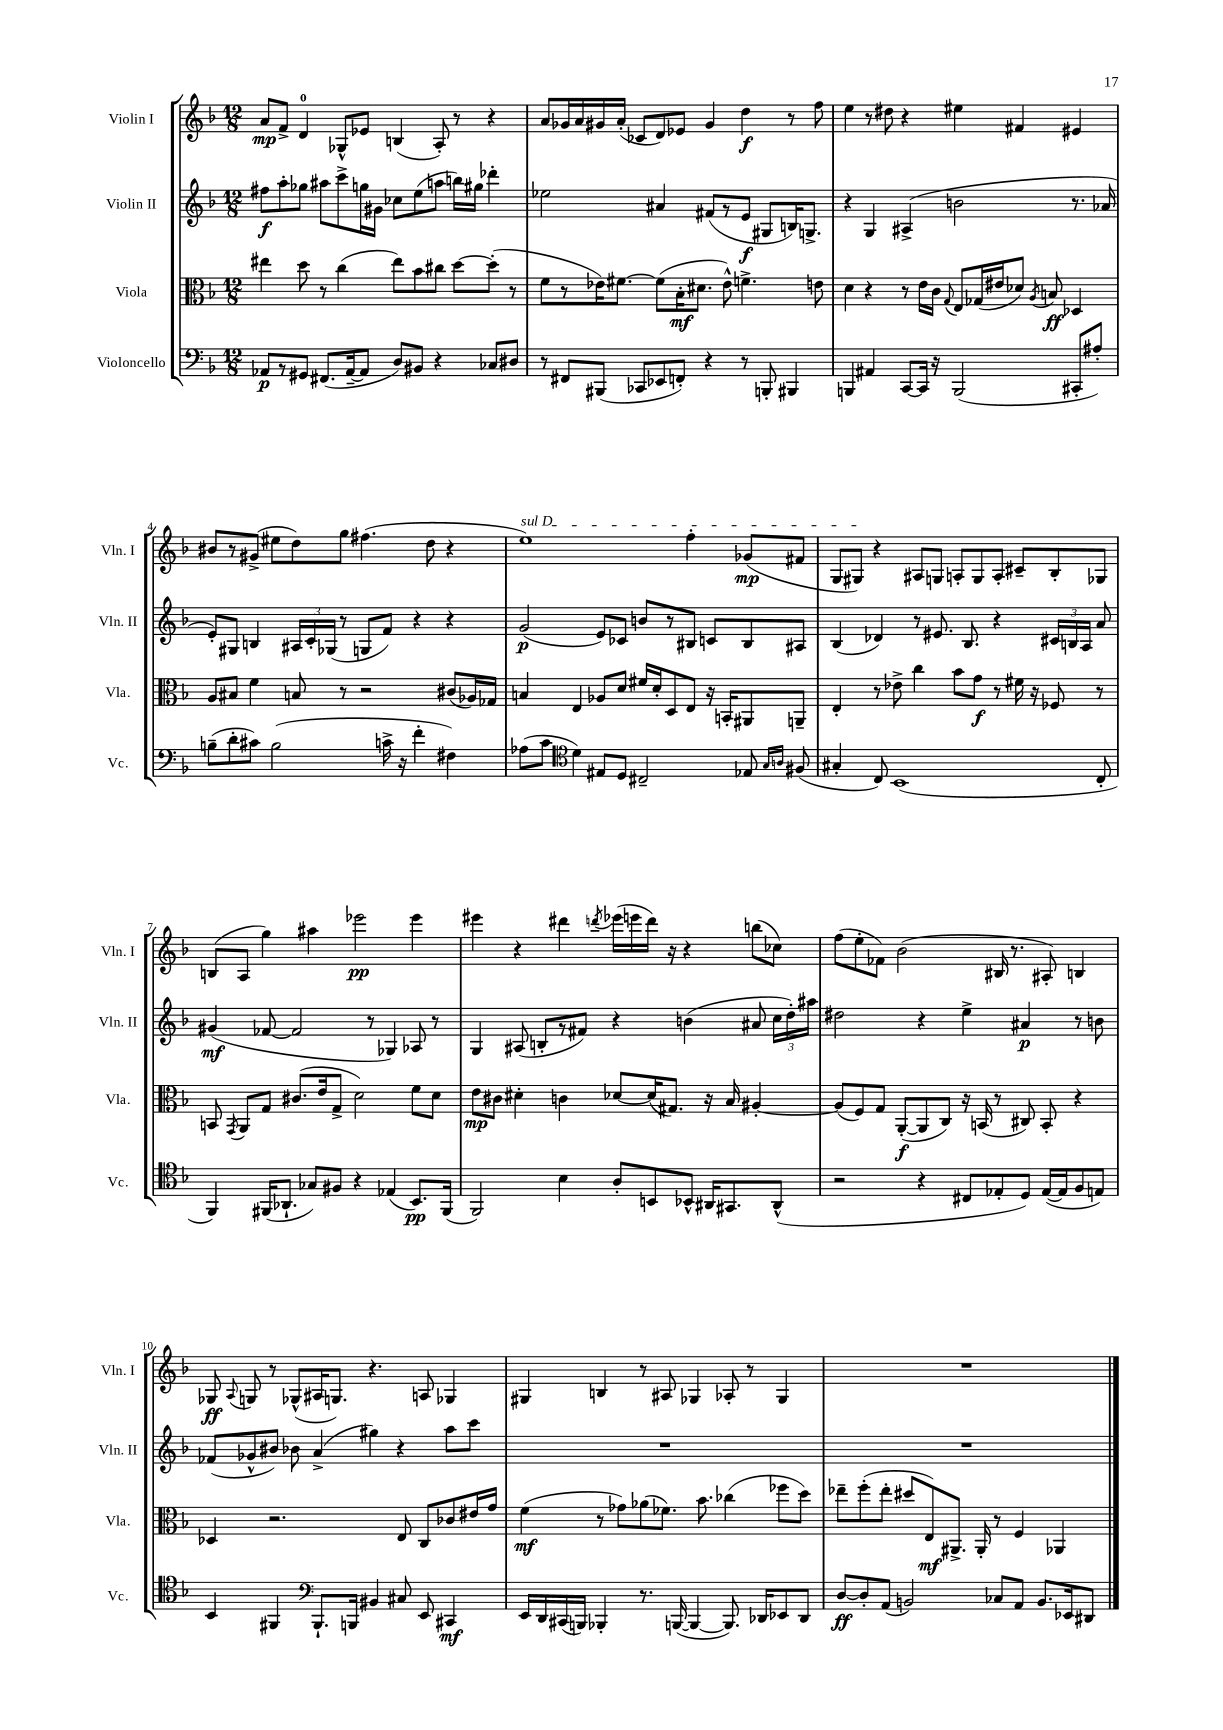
<<
\new StaffGroup <<
\new Staff = "s0" \with { instrumentName = "Violin I" shortInstrumentName = "Vln. I" } {
    \clef treble \key f \major \numericTimeSignature \time 12/8
    \autoBeamOff a'8[\mp f'8]-> d'4-0 ges8[-^ ees'8] b4( a8-.) r8 r4 |
    a'8[ ges'16 a'16 gis'16 a'16]-.( ces'8[ d'8) ees'8] gis'4 d''4\f r8 f''8 |
    e''4 r8 dis''8 r4 eis''4 fis'4 eis'4 |
    bis'8[ r8 gis'8]->( eis''8[ d''8) g''8] fis''4.( d''8 r4 |
    \once \override TextSpanner.bound-details.left.text = \markup { \italic "sul D" } e''1\startTextSpan) f''4-. ges'8[\mp( fis'8] |
    g8[ gis8]\stopTextSpan) r4 ais8[ g8] a8[-. g8 a8]-. cis'8[-- bes8-. ges8] |
    b8[( a8] g''4) ais''4 ees'''2\pp ees'''4 |
    eis'''4 r4 dis'''4 \acciaccatura { d'''8 } ees'''16[( e'''16 d'''16]) r16 r4 b''8[( ces''8]) |
    f''8[( e''8-. fes'8]) bes'2( bis16 r8. ais8-.) b4 |
    ges8\ff \appoggiatura { a8 } g8 r8 ges8[-^( ais16 g8.]) r4. a8 ges4 |
    gis4 b4 r8 ais8 ges4 aes8-. r8 ges4 |
    R1. \bar "|." |
}
\new Staff = "s1" \with { instrumentName = "Violin II" shortInstrumentName = "Vln. II" } {
    \clef treble \key f \major \numericTimeSignature \time 12/8
    \autoBeamOff fis''8[\f a''8-. ges''8] ais''8[ c'''8-> g''16 gis'16] ces''8[ e''8( a''8] b''16[) gis''16] des'''4-. |
    ees''2 ais'4 fis'8[( r8 e'8]\f gis8[ b16) g8.]-> |
    r4 g4 ais4->( b'2 r8. aes'16 |
    e'8[-.) gis8] b4 \tuplet 3/2 { ais16[ c'16-. ges16]( } r8 g8[ f'8]) r4 r4 |
    g'2\p( e'8[) ces'8] b'8[ r8 bis8] c'8[ bis8 ais8] |
    bes4( des'4) r8 eis'8. bes8. r4 \tuplet 3/2 { cis'16[ b16 a16] } a'8 |
    gis'4\mf( fes'8~ fes'2 r8 ges4) aes8 r8 |
    g4 ais8( b8[-. r8 fis'8]) r4 b'4( ais'8 \tuplet 3/2 { c''16[ d''16-.) ais''16] } |
    dis''2 r4 e''4-> ais'4\p r8 b'8 |
    fes'8[( ges'8-^ bis'8]) bes'8 a'4->( gis''4) r4 a''8[ c'''8] |
    R1. |
    R1. \bar "|." |
}
\new Staff = "s2" \with { instrumentName = "Viola" shortInstrumentName = "Vla." } {
    \clef alto \key f \major \numericTimeSignature \time 12/8
    \autoBeamOff eis''4 d''8 r8 c''4( eis''8[) bes'8 cis''8] d''8[~ d''8]-.( r8 |
    f'8[ r8 ees'16) fis'8.]~ fis'8[( bes16-.\mf dis'8.] ees'8-^) f'4.-> e'8 |
    d'4 r4 r8 e'16[ c'16] \appoggiatura { g8 } e8[ ges16( eis'16 des'8]) \acciaccatura { a8 } b8\ff des4 |
    a8[ bis8] f'4 b8 r8 r2 cis'8[( aes16) ges16] |
    b4 e4 aes8[ d'8] fis'16[ d'16-. d8 e8] r16 b,16[-. ais,8 a,8]-- |
    e4-. r8 ees'8-> c''4 bes'8[ g'8]\f r8 fis'16 r16 fes8 r8 |
    b,8 \acciaccatura { g,8 } a,8[ g8] cis'8.[( e'16 g8]-> d'2) f'8[ d'8] |
    e'8[\mp cis'8] dis'4-. c'4 des'8[~ des'16( gis8.]) r16 bes16 ais4~-. |
    ais8[( f8) g8] a,8[~-.\f( a,8 c8]) r16 b,16( r8 cis8) b,8-. r4 |
    des4 r2. e8 c8[ ces'8 eis'16 g'16] |
    f'4\mf( r8 ges'8[) aes'8( fes'8.]) bes'8. ces''4( fes''8[ d''8]) |
    ees''8[-- f''8-.( ees''8]-. dis''8[ e8\mf) ais,8.]-> ais,16-. r8 f4 aes,4 \bar "|." |
}
\new Staff = "s3" \with { instrumentName = "Violoncello" shortInstrumentName = "Vc." } {
    \clef bass \key f \major \numericTimeSignature \time 12/8
    \autoBeamOff aes,8[\p r8 gis,8] fis,8.[( aes,16~-- aes,8] d8[) bis,8] r4 ces8[ dis8] |
    r8 fis,8[ bis,,8]( ces,8[ ees,8 f,8]-.) r4 r8 b,,8-. bis,,4 |
    b,,4 ais,4 c,8[~ c,16] r16 b,,2( cis,8[-. ais8]-.) |
    b8[--( d'8-. cis'8]) b2( c'16-> r16 f'4-. fis4) |
    aes8[( c'8] \clef tenor d'4) eis8[ d8] cis2-- ees8 \grace { g16[ a16] } fis8( |
    gis4-. c8) bes,1( c8-. |
    f,4) fis,16[( aes,8.]-! ges8[) fis8] r4 ees4( bes,8.[\pp) fis,16]( |
    f,2) bes4 a8[-. b,8 bes,8]-^ ais,16[ gis,8. ais,8]-^( |
    r2 r4 cis8[ ees8-. d8]) ees16[~( ees16 f8 e8]) |
    bes,4 fis,4 \clef bass bes,,8.[-! b,,16] bis,4 cis8 e,8 cis,4\mf |
    e,16[ d,16 cis,16( b,,16]) bes,,4-. r8. b,,16~( b,,4~ b,,8.) des,16[ ees,8 des,8] |
    d8[~\ff d8-. a,8]( b,2) ces8[ a,8] b,8.[ ees,16 dis,8] \bar "|." |
}
>>
>>
